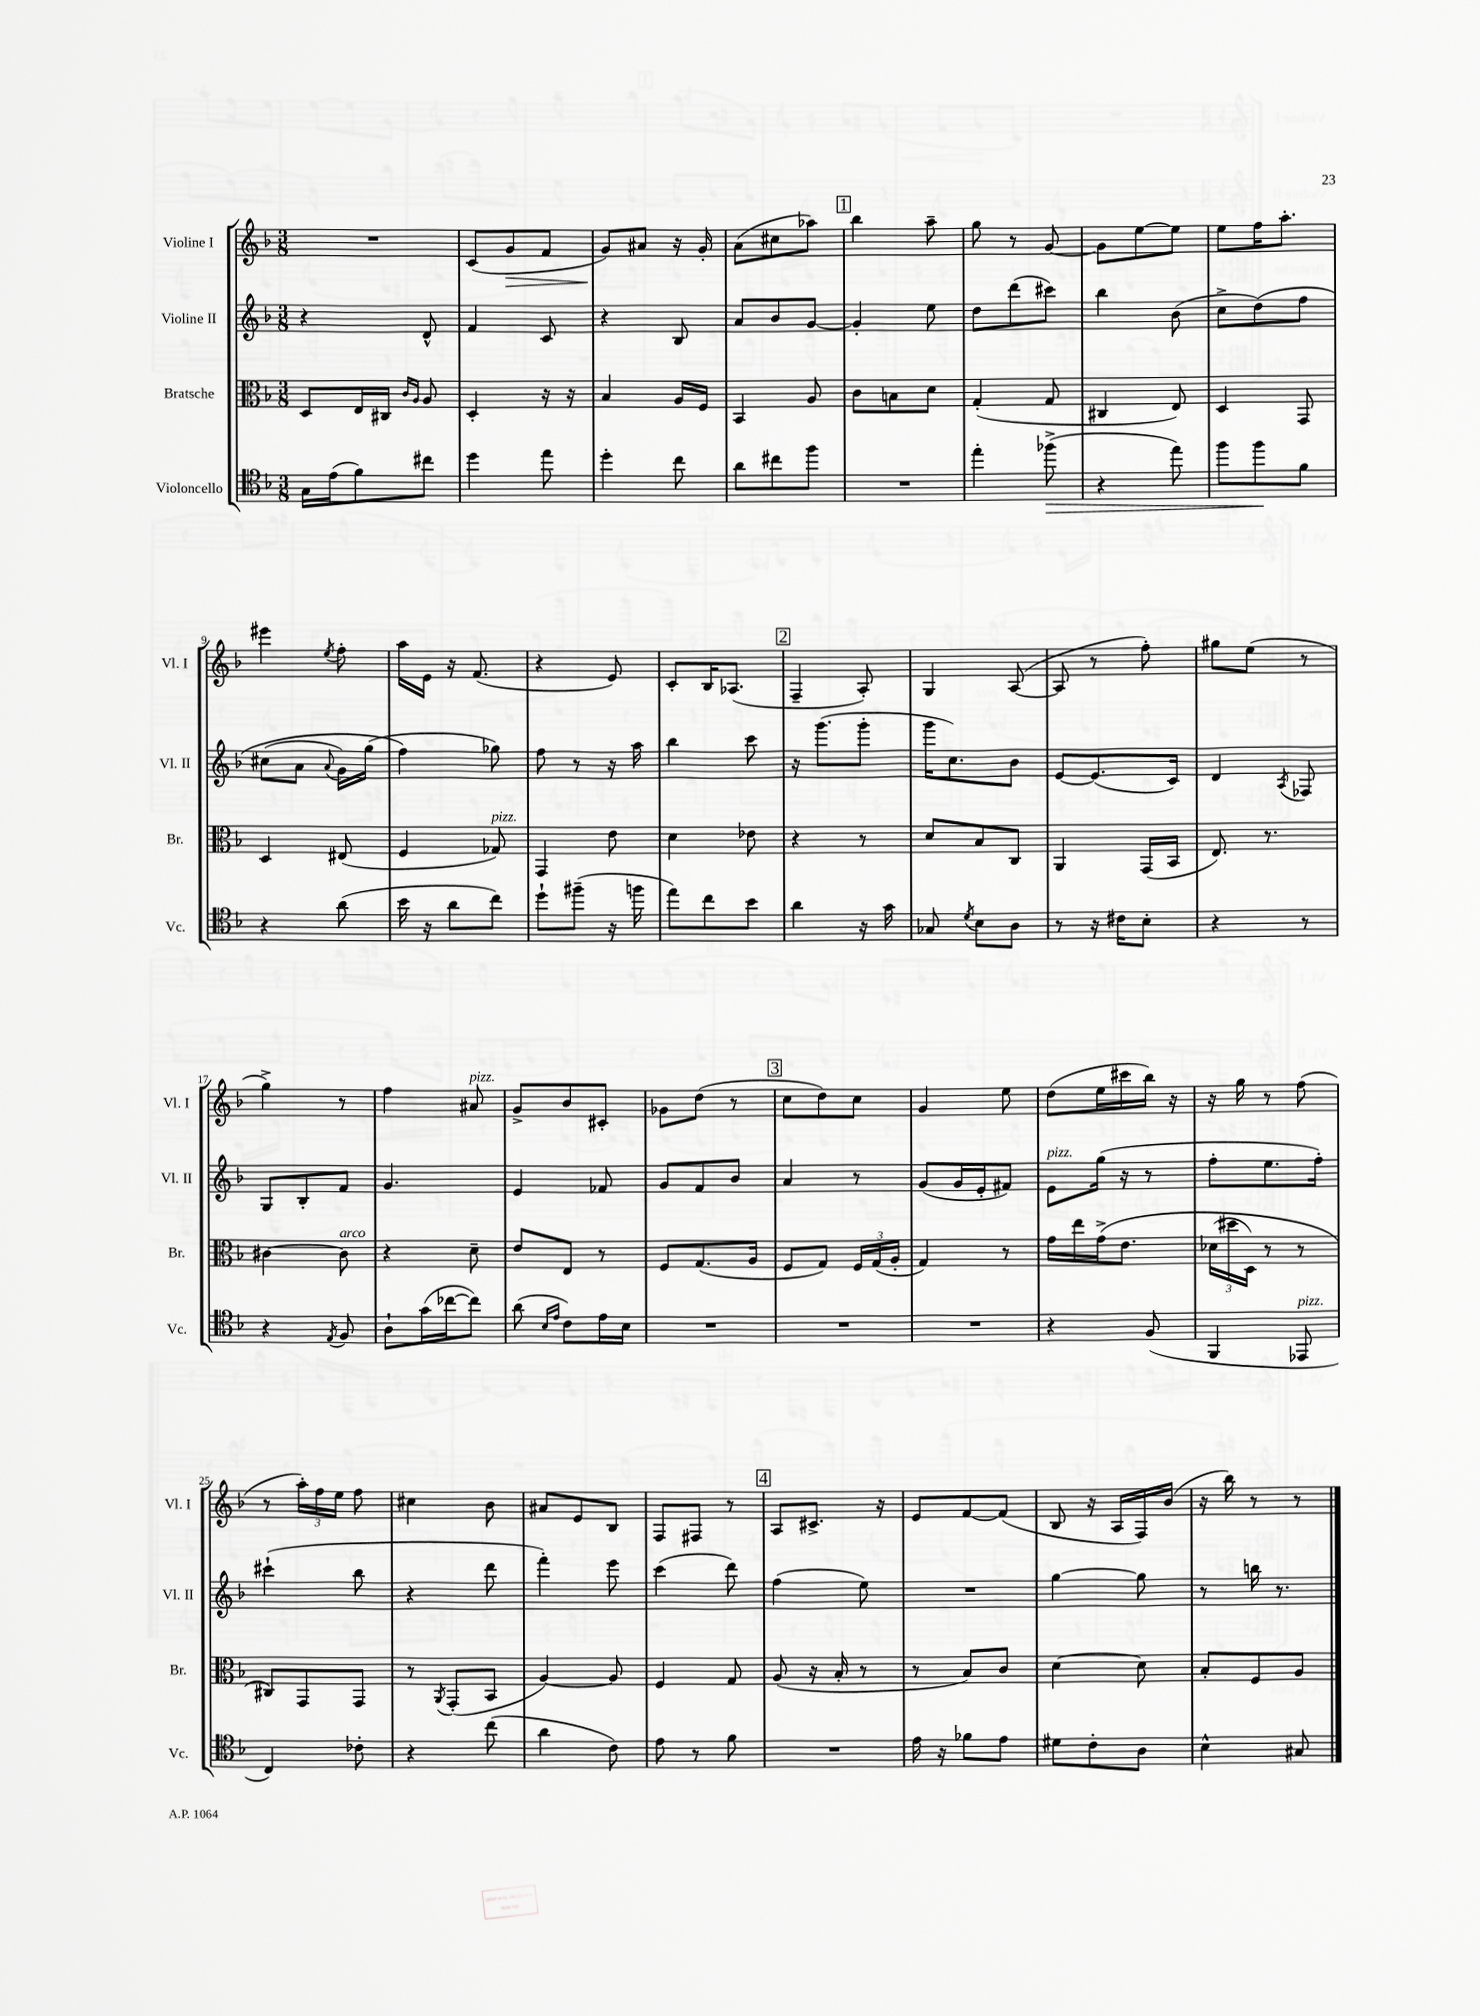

**kern	**dynam	**kern	**kern	**kern	**dynam
*part4	*part4	*part3	*part2	*part1	*part1
*staff4	*staff4	*staff3	*staff2	*staff1	*staff1
*I"Violoncello	*	*I"Bratsche	*I"Violine II	*I"Violine I	*
*I'Vc.	*	*I'Br.	*I'Vl. II	*I'Vl. I	*
*clefC4	*	*clefC3	*clefG2	*clefG2	*
*k[b-]	*	*k[b-]	*k[b-]	*k[b-]	*
*M3/8	*	*M3/8	*M3/8	*M3/8	*
=1	=1	=1	=1	=1	=1
16G\LL	.	8D/L	4r	4.r	.
(16e\J	.	.	.	.	.
8f\)	.	16E/L	.	.	.
.	.	16C#X/JJ	.	.	.
.	.	16qqc/LL	.	.	.
.	.	16qqA/JJ	.	.	.
8cc#X\J	.	8A/	8d^^/	.	.
=2	=2	=2	=2	=2	=2
4dd\	.	4D'/	4f/	(8c/L	.
!	!	!	!	!	!LO:HP:b
.	.	.	.	8g/	>
8ee\	.	16r	8c/	8f/J	.
.	.	16r	.	.	.
=3	=3	=3	=3	=3	=3
4dd'\	.	4B-/	4r	8g/L)	.
.	.	.	.	8a#X/J	]
8cc\	.	16A/LL	8B-/	16r	.
.	.	16F/JJ	.	16g'/	.
=4	=4	=4	=4	=4	=4
8a\L	.	4BB-/	8a/L	(8a\L	.
8cc#X\	.	.	8b-/	8cc#X\	.
8ff\J	.	8A/	[8g/J	8aa-X\J)	.
!!LO:REH:place=s1:t=1
=5	=5	=5	=5	=5	=5
4.r	.	8c\L	4g'/]	4bb-\	.
.	.	8Bn\	.	.	.
.	.	8d\J	8ee\	8aa~\	.
=6	=6	=6	=6	=6	=6
4ee'\	.	(4G'/	8dd\L	8gg\	.
.	.	.	(8ddd\	8r	.
!	!LO:HP:b	!	!	!	!
(8ff-X^\	>	8G/	8ccc#X\J)	[8g/	.
=7	=7	=7	=7	=7	=7
4r	.	4C#X/	4bb-\	8g\L]	.
.	.	.	.	[8ee\	.
8ee\)	.	8E/)	(8b-\	8ee\J]	.
=8	=8	=8	=8	=8	=8
8ff\L	.	4D/	8cc^\L	8ee\L	.
8ff\	.	.	(8dd\)	16ff\K	.
.	.	.	.	8.aa'\J	.
8f\J	]	8GG/	8ff\J	.	.
!!LO:LB:g=z
=9	=9	=9	=9	=9	=9
4r	.	4D/	(8cc#X\L	4eee#X\	.
.	.	.	8a\J	.	.
.	.	.	8qqa/	8qee/	.
(8a\	.	(8E#X/	16g\LL)	8ff'\	.
.	.	.	(16gg\JJ	.	.
=10	=10	=10	=10	=10	=10
16b-\	.	4F/	4ff\)	16aa\LL	.
16r	.	.	.	16e\JJ	.
8a\L	.	.	.	16r	.
.	.	.	.	(8.f/	.
!	!	!LO:TX:a:i:t=pizz.	!	!	!
8cc\J)	.	8G-X/)	8gg-X\)	.	.
=11	=11	=11	=11	=11	=11
8dd`\L	.	4GG/	8ff\	4r	.
(8ff#X~\J	.	.	8r	.	.
16r	.	8e\	16r	8e/)	.
16ffn\	.	.	16aa\	.	.
=12	=12	=12	=12	=12	=12
8ee\L)	.	4d\	4bb-\	8c'/L	.
8cc\	.	.	.	16B-/K	.
.	.	.	.	(8.A-X/J	.
8b-\J	.	8e-X\	8ccc\	.	.
!!LO:REH:place=s1:t=2
=13	=13	=13	=13	=13	=13
4a\	.	4r	16r	4F~/	.
.	.	.	(8.ggg\L	.	.
16r	.	8r	8ggg'\J	8A'/)	.
16g\	.	.	.	.	.
=14	=14	=14	=14	=14	=14
8G-X/	.	8d/L	16ggg\KL	4G/	.
.	.	.	8.cc\)	.	.
8qd/	.	.	.	.	.
8B-\L	.	8B-/	.	.	.
8A\J	.	8C/J	8b-\J	([8A/	.
=15	=15	=15	=15	=15	=15
8r	.	4AA/	[8e/L	8A/]	.
16r	.	.	(8.e/]	8r	.
16c#X\KL	.	.	.	.	.
8B-'\J	.	(16GG/LL	.	8ff'\)	.
.	.	16BB-/JJ	16c/Jk)	.	.
=16	=16	=16	=16	=16	=16
4r	.	8.E/)	4d/	8gg#X\L	.
.	.	.	.	(8ee\J	.
.	.	8.r	.	.	.
.	.	.	8qA/	.	.
8r	.	.	8F-X/	8r	.
!!LO:LB:g=z
=17	=17	=17	=17	=17	=17
4r	.	[4c#X\	8G/L	4gg^\)	.
.	.	.	8B-'/	.	.
8qE/	.	.	.	.	.
!	!	!LO:TX:a:i:t=arco	!	!	!
8F/	.	8c#\]	8f/J	8r	.
=18	=18	=18	=18	=18	=18
8A`\L	.	4r	4.g/	4ff\	.
(16g\L	.	.	.	.	.
[16cc-X\J	.	.	.	.	.
!	!	!	!	!LO:TX:a:i:t=pizz.	!
8cc-\J])	.	8d~\	.	8a#X/	.
=19	=19	=19	=19	=19	=19
(8a\	.	8e/L	4e/	8g^/L	.
16qqB-/LL	.	.	.	.	.
16qqe/JJ	.	.	.	.	.
8c\L)	.	8E/J	.	8b-/	.
16e\L	.	8r	8f-X/	8c#X'/J	.
16B-\JJ	.	.	.	.	.
=20	=20	=20	=20	=20	=20
4.r	.	8F/L	8g/L	8g-X\L	.
.	.	(8.G/	8f/	(8dd\J	.
.	.	.	8b-/J	8r	.
.	.	16A/Jk	.	.	.
!!LO:REH:place=s1:t=3
=21	=21	=21	=21	=21	=21
4.r	.	8F/L	4a/	8cc\L	.
.	.	8G/J)	.	8dd\)	.
.	.	24F/LL	8r	8cc\J	.
.	.	(24G/	.	.	.
.	.	24A'/JJ	.	.	.
=22	=22	=22	=22	=22	=22
4.r	.	4G/)	(8g/L	4g/	.
.	.	.	16g/L	.	.
.	.	.	16e'/J	.	.
.	.	8r	8f#X/J)	8ee\	.
=23	=23	=23	=23	=23	=23
!	!	!	!LO:TX:a:i:t=pizz.	!	!
4r	.	16g\LL	8e\L	(8dd\L	.
.	.	16ee\	.	.	.
.	.	(16g^\J	(16gg\Jk	16ee\L	.
.	.	8.e\J	16r	16ccc#X\	.
(8F/	.	.	8r	16bb-\JJ)	.
.	.	.	.	16r	.
=24	=24	=24	=24	=24	=24
4FF/	.	(24d-X\LL	8ff'\L	16r	.
.	.	24dd#X\	.	.	.
.	.	.	.	16gg\	.
.	.	24D\JJ)	.	.	.
.	.	8r	8.ee\	8r	.
!LO:TX:a:i:t=pizz.	!	!	!	!	!
8EE-X/	.	8r	.	(8ff\	.
.	.	.	16ff'\Jk)	.	.
!!LO:LB:g=z
=25	=25	=25	=25	=25	=25
4C/)	.	8C#X/L)	(4ccc#X`\	8r	.
.	.	8GG/	.	24aa'\LL)	.
.	.	.	.	24ff\	.
.	.	.	.	24ee\JJ	.
8c-X'\	.	8GG/J	8bb-\	8ff\	.
=26	=26	=26	=26	=26	=26
4r	.	8r	4r	4cc#X\	.
.	.	8qAA/	.	.	.
.	.	(8GG'/L	.	.	.
(8cc\	.	8BB-/J	8ddd\	8b-\	.
=27	=27	=27	=27	=27	=27
4a\	.	[4A/)	4fff'\)	8a#X/L	.
.	.	.	.	8e/	.
8c\)	.	8A/]	8eee\	8B-/J	.
=28	=28	=28	=28	=28	=28
8e\	.	4F/	(4ccc\	8F/L	.
8r	.	.	.	8F#X/J	.
8f\	.	8G/	8ddd\)	8r	.
!!LO:REH:place=s1:t=4
=29	=29	=29	=29	=29	=29
4.r	.	(8A/	(4ff\	8A/L	.
.	.	16r	.	8.c#X^/J	.
.	.	16B-'/	.	.	.
.	.	8r	8ee\)	.	.
.	.	.	.	16r	.
=30	=30	=30	=30	=30	=30
16e\	.	8r	4.r	8e/L	.
16r	.	.	.	.	.
8f-X\L	.	8B-/L)	.	[8f/	.
8e\J	.	8c/J	.	(8f/J]	.
=31	=31	=31	=31	=31	=31
8d#X\L	.	[4d\	[4gg\	8B-/	.
8c'\	.	.	.	16r	.
.	.	.	.	16A/LL	.
8A\J	.	8d\]	8gg\]	16F/)	.
.	.	.	.	(16b-/JJ	.
=32	=32	=32	=32	=32	=32
4B-^^\	.	8B-'/L	8r	16r	.
.	.	.	.	16bb-\)	.
.	.	8F/	16bbn\	8r	.
.	.	.	8.r	.	.
8G#X/	.	8A/J	.	8r	.
==	==	==	==	==	==
*-	*-	*-	*-	*-	*-
